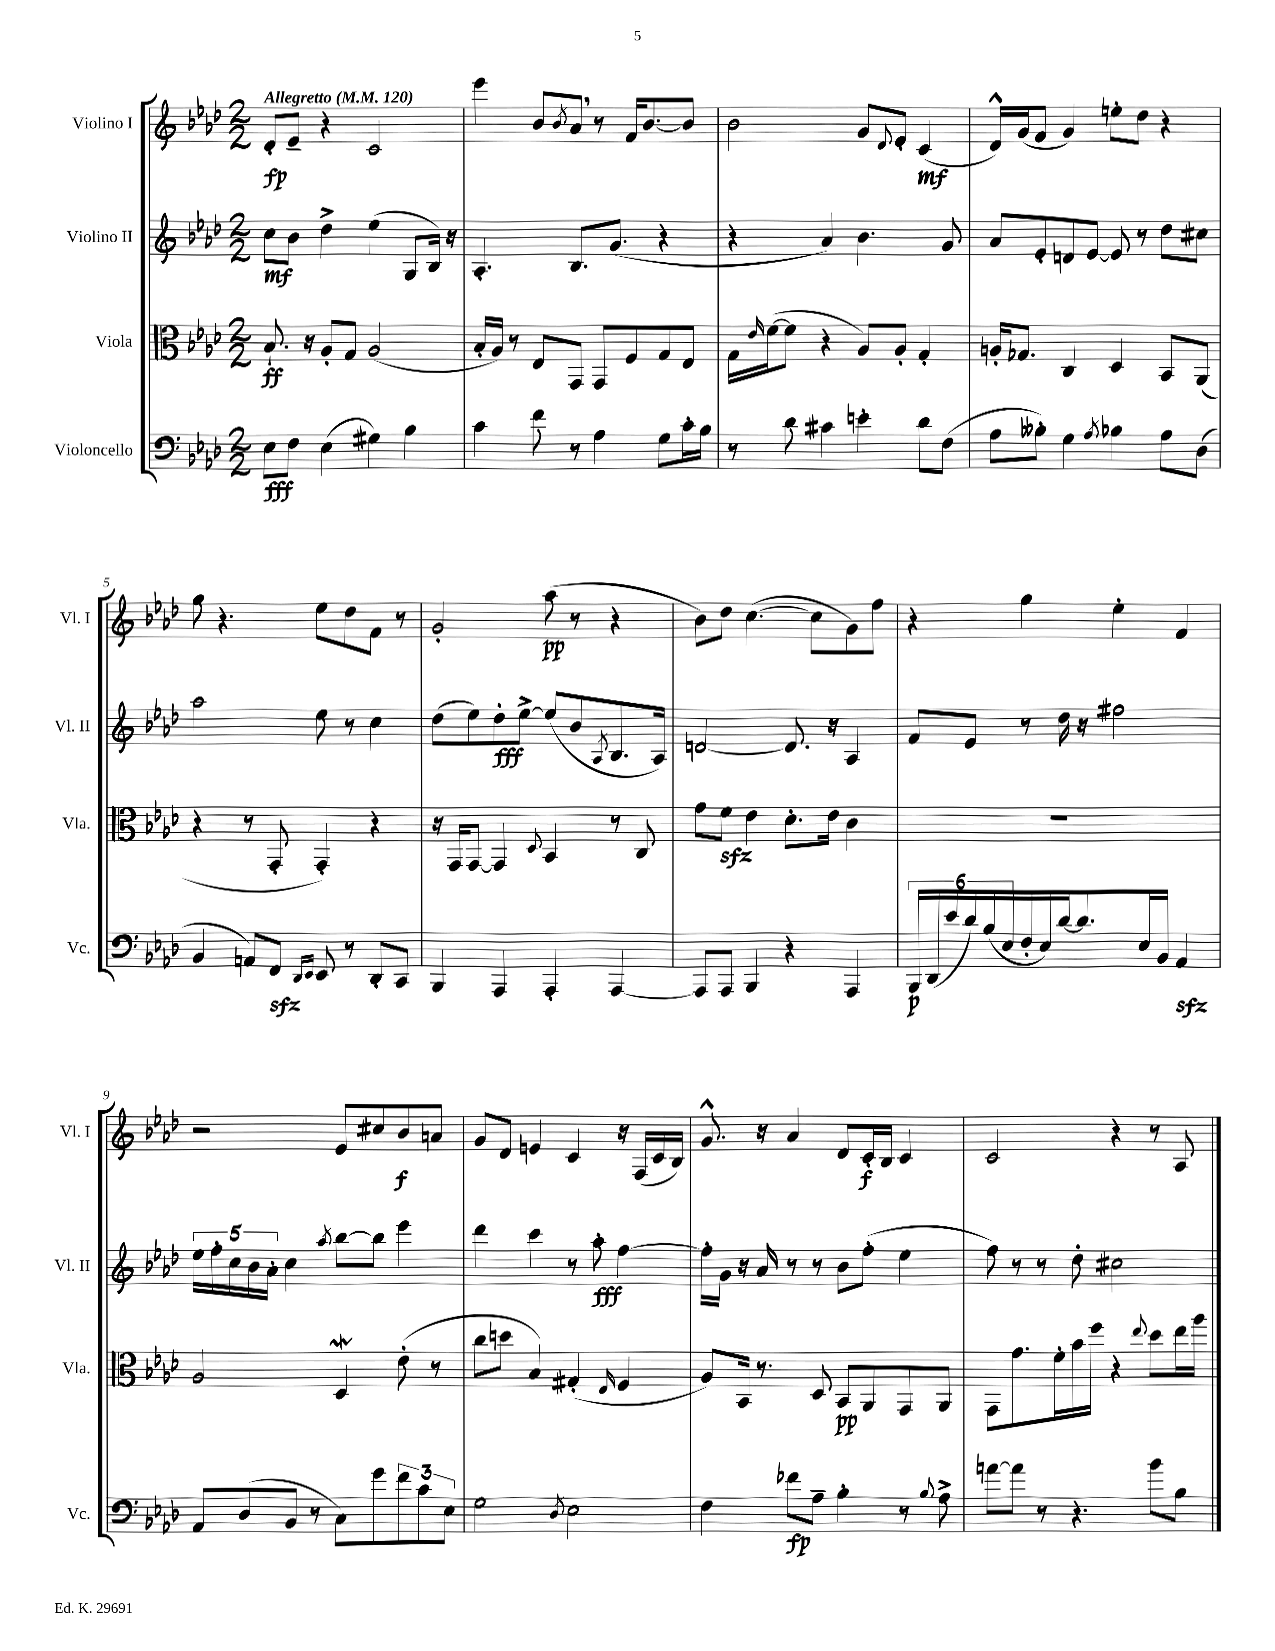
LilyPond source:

<<
\new StaffGroup <<
\new Staff = "s0" \with { instrumentName = "Violino I" shortInstrumentName = "Vl. I" } {
    \clef treble \key aes \major \numericTimeSignature \time 2/2 \tempo "Allegretto" 4 = 120
    des'8-.\fp ees'8-- r4 c'2 |
    ees'''4 bes'8 \acciaccatura { bes'8 } aes'8 \breathe r8 f'16 bes'8.~ bes'8 |
    bes'2 g'8 \appoggiatura { des'8 } ees'8-. c'4\mf( |
    des'16-^) g'16( f'8 g'4) e''8-. des''8 r4 |
    g''8 r4. ees''8 des''8 f'8 r8 |
    g'2-. aes''8\pp( r8 r4 |
    bes'8) des''8 c''4.~( c''8 g'8) f''8 |
    r4 g''4 ees''4-. f'4 |
    r2 ees'8 cis''8 bes'8\f a'8 |
    g'8 des'8 e'4 c'4 r16 f16( c'16 bes16) |
    g'8.-^ r16 aes'4 des'8 c'16-.\f bes16 c'4 |
    c'2 r4 r8 aes8 \bar "|." |
}
\new Staff = "s1" \with { instrumentName = "Violino II" shortInstrumentName = "Vl. II" } {
    \clef treble \key aes \major \numericTimeSignature \time 2/2
    c''8\mf bes'8 des''4-> ees''4( g8 bes16) r16 |
    aes4.-. bes8. g'8.( r4 |
    r4 aes'4) bes'4. g'8 |
    aes'8 ees'8-. d'8 ees'8~ ees'8 r8 des''8 cis''8 |
    aes''2 ees''8 r8 c''4 |
    des''8( ees''8) des''8-.\fff ees''8~-> ees''8( bes'8 \acciaccatura { aes8 } bes8. aes16) |
    d'2~ d'8. r16 aes4 |
    f'8 ees'8 r8 des''16 r16 fis''2 |
    \tuplet 5/4 { ees''16 f''16-. c''16 bes'16 aes'16-. } c''4 \acciaccatura { aes''8 } bes''8~ bes''8 ees'''4 |
    des'''4 c'''4 r8 aes''8-.\fff f''4~ |
    f''16-. g'16 r16 aes'16 r8 r8 bes'8 f''8-.( ees''4 |
    f''8) r8 r8 des''8-. cis''2 \bar "|." |
}
\new Staff = "s2" \with { instrumentName = "Viola" shortInstrumentName = "Vla." } {
    \clef alto \key aes \major \numericTimeSignature \time 2/2
    bes8.-!\ff r16 aes8-. g8 aes2( |
    bes16-. aes16) r8 ees8 g,8 g,8 f8 g8 ees8 |
    g16 \grace { ees'16 } f'16~( f'8 r4 aes8) aes8-. g4-. |
    a16-. ges8. c4 des4 bes,8 aes,8( |
    r4 r8 g,8-. g,4-.) r4 |
    r16 g,16 g,8~ g,4 \appoggiatura { des8 } bes,4 r8 c8 |
    g'8 f'8\sfz ees'4 des'8.-. ees'16 c'4 |
    R1 |
    aes2 des4\mordent ees'8-.( r8 |
    c''8 d''8 bes4) gis4-.( \grace { ees16 } f4 |
    aes8) bes,16 r8. des8 bes,8\pp aes,8 g,8 aes,8 |
    g,8 g'8. f'16-. bes'16 f''16 r4 \appoggiatura { ees''8 } des''8 ees''16 aes''16 \bar "|." |
}
\new Staff = "s3" \with { instrumentName = "Violoncello" shortInstrumentName = "Vc." } {
    \clef bass \key aes \major \numericTimeSignature \time 2/2
    ees8\fff f8 ees4( gis4) bes4 |
    c'4 f'8 r8 aes4 g8 c'16-. bes16 |
    r8 des'8 cis'4 e'4-. des'8 f8( |
    aes8 beses8-.) g4 \acciaccatura { aes8 } bes4 aes8 des8( |
    bes,4 a,8) f,8\sfz \grace { des,16 ees,16 } ees,8 r8 des,8-. c,8 |
    bes,,4 aes,,4 aes,,4-. aes,,4~ |
    aes,,8 aes,,8 bes,,4 r4 aes,,4 |
    \tuplet 6/4 { bes,,16\p des,16( ees'16 des'16) bes16( ees16 } f16-. ees16) des'16~ des'8. ees16 bes,16 aes,4\sfz |
    aes,8 des8( bes,8 r8 c8) g'8 \tuplet 3/2 { f'8 c'8 ees8 } |
    g2 \acciaccatura { des8 } ees2 |
    f4 fes'8\fp aes8-- bes4-. r8 \appoggiatura { bes8 } aes8-> |
    a'8~ a'8 r8 r4. bes'8 bes8 \bar "|." |
}
>>
>>
